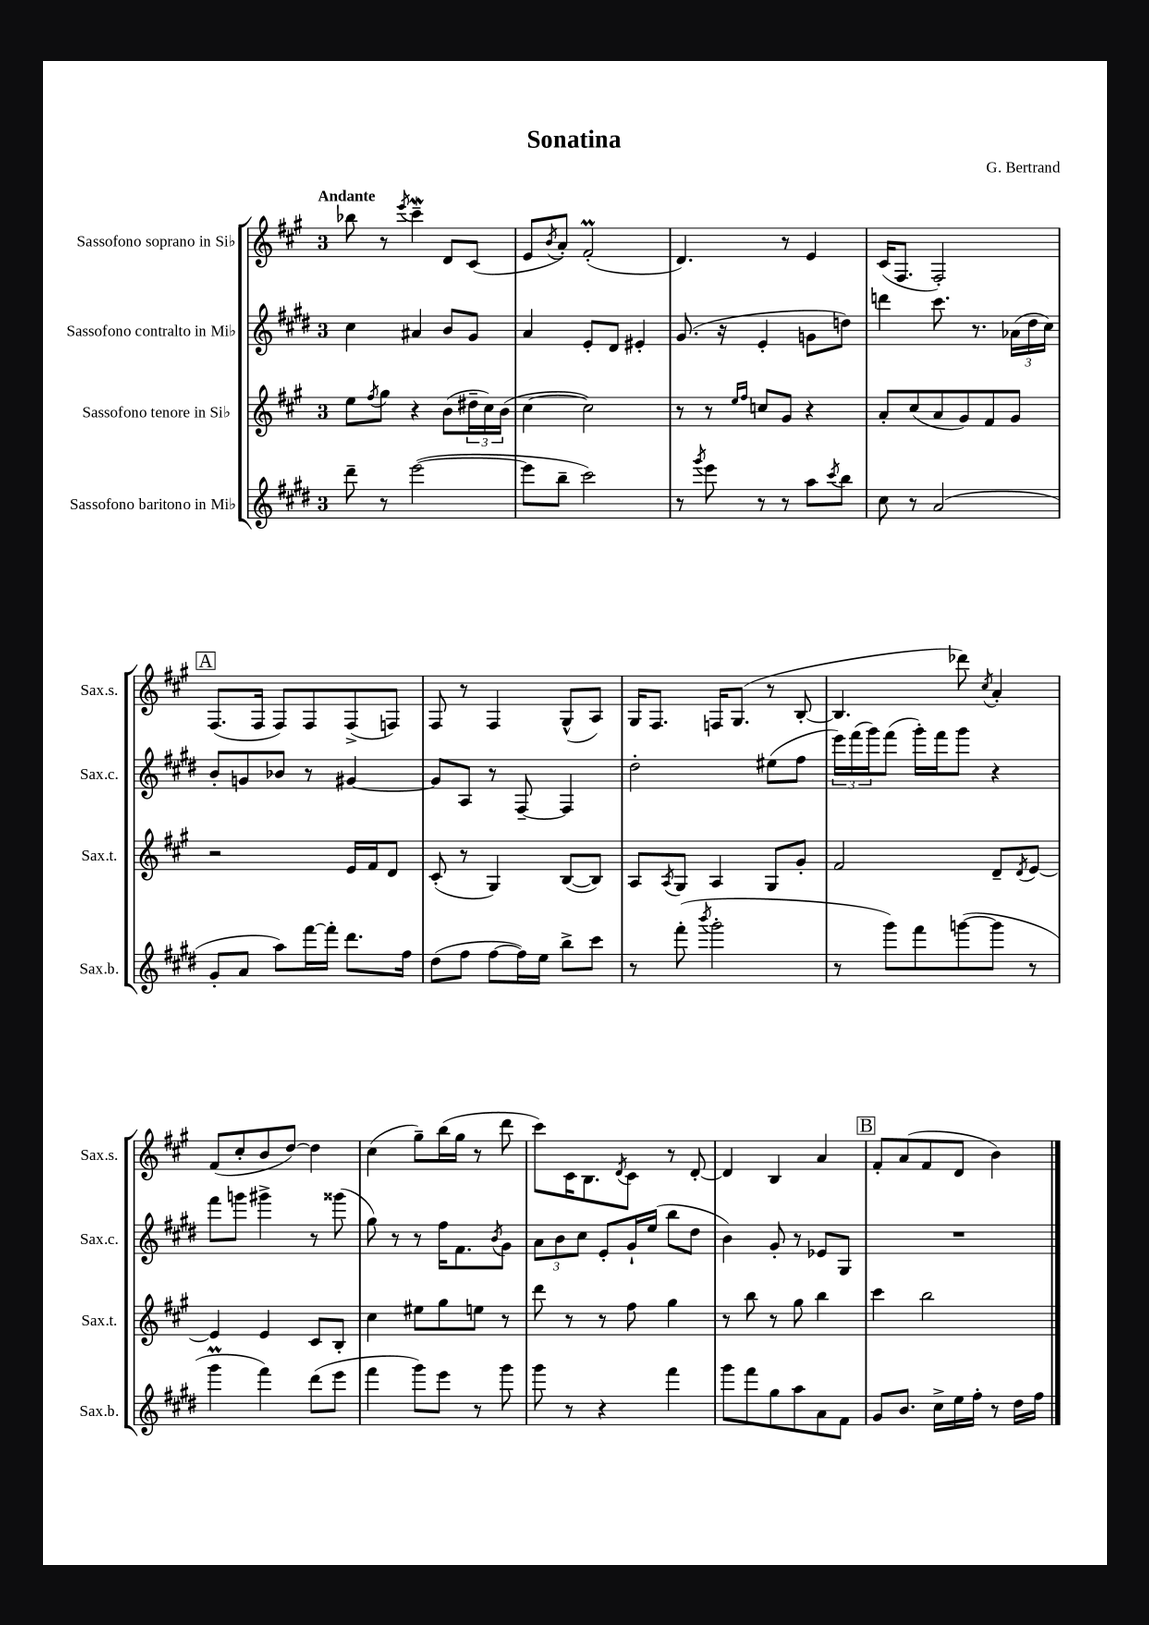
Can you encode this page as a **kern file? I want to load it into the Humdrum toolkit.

**kern	**kern	**kern	**kern
*staff4	*staff3	*staff2	*staff1
*clefG2	*clefG2	*clefG2	*clefG2
*k[f#c#g#d#]	*k[f#c#g#]	*k[f#c#g#d#]	*k[f#c#g#]
*M3/4	*M3/4	*M3/4	*M3/4
8ddd#~\	8ee\L	4cc#\	8bb-\
.	8qff#/	.	.
8r	8gg#\J	.	8r
.	.	.	8qeee/
([2eee\	4r	4a#/	4ccc#~\
.	(8b\L	8b/L	8d/L
.	24dd#~\L	8g#/J	(8c#/J
.	24cc#\)	.	.
.	(24b\JJ	.	.
=	=	=	=
8eee\]L	[4cc#\	4a/	8e/L
.	.	.	8qb/
8bb~\J	.	.	8a'/J)
2ccc#\)	2cc#\])	8e'/L	(2f#'/
.	.	8d#/J	.
.	.	4e#'/	.
=	=	=	=
8r	8r	(8.g#/	4.d/)
8qggg#/	.	.	.
8eee\	8r	.	.
.	.	16r	.
.	16qqee/LL	.	.
.	16qqff#/JJ	.	.
8r	8cc/L	4e'/	.
8r	8g#/J	.	8r
8aa\L	4r	8g\L	4e/
8qccc#/	.	.	.
8bb\J	.	8dd\J)	.
=	=	=	=
8cc#\	8a'/L	4ddd\	(16c#/LK
.	.	.	8.F#/J
8r	(8cc#/	.	.
(2a/	8a/	8.ccc#\	2F#'/)
.	8g#/)	.	.
.	.	8.r	.
.	8f#/	.	.
.	8g#/J	(24a-\LL	.
.	.	24dd#\	.
.	.	24cc#\JJ)	.
=	=	=	=
8g#'/L	2r	8b'/L	(8.F#/L
8a/J	.	8g/	.
.	.	.	16F#/Jk
8aa\L)	.	8b-/J	8F#/L)
[16fff#\L	.	8r	8F#/
16fff#'\]JJ	.	.	.
8.ddd#\L	16e/LL	[4g#/	(8F#^/
.	16f#/J	.	.
.	8d/J	.	8F/J)
16ff#\Jk	.	.	.
=	=	=	=
(8dd#\L	(8c#'/	8g#/]L	8F#/
8ff#\J	8r	8A/J	8r
[8ff#\L	4G#/)	8r	4F#/
16ff#\]L)	.	[8F#~/	.
16ee\JJ	.	.	.
8bb^\L	([8B/L	4F#/]	(8G#^^/L
8ccc#\J	8B/]J)	.	8A/J)
=	=	=	=
8r	8A/L	2dd#'\	16G#/LK
.	.	.	8.F#/J
.	8qA/	.	.
(8fff#'\	8G#/J	.	.
8qbbb/	.	.	.
2ggg#'\	4A/	.	16F/LK
.	.	.	(8.G#/J
.	8G#/L	(8ee#\L	8r
.	8g#'/J	8ff#\J	[8B'/
=	=	=	=
8r	2f#/	24eee\LL)	4.B/]
.	.	(24fff#\	.
.	.	24ggg#\J)	.
8ggg#\L)	.	(8fff#\J	.
8fff#\	.	16ggg#'\LL)	.
.	.	16fff#\J	.
([8ggg\	.	8ggg#\J	8ddd-\)
.	.	.	8qcc#/
8ggg\]J	8d~/L	4r	4a'/
.	8qd/	.	.
8r	[8e/J	.	.
=	=	=	=
4ggg#\	4e/]	8fff#\L	(8f#/L
.	.	8ggg\J	8cc#'/
4fff#\)	4e/	4ggg#^\	8b/
.	.	.	[8dd/J)
(8ddd#\L	8c#/L	8r	4dd\]
8eee\J	8B'/J	(8ggg##\	.
=	=	=	=
4fff#\	4cc#\	8gg#\)	(4cc#\
.	.	8r	.
8ggg#\L)	8ee#\L	8r	8gg#~\L)
8eee\J	8gg#\	16ff#\LK	(16bb\L
.	.	8.f#\	16gg#\JJ
8r	8ee\J	.	8r
.	.	8qb/	.
8ggg#\	8r	8g#\J	8ddd\
=	=	=	=
8ggg#\	8ddd\	12a\L	8ccc#\L)
.	.	12b\	.
8r	8r	.	16c#\K
.	.	12cc#\J	.
.	.	.	8.B\
4r	8r	8e'/L	.
.	.	.	8qd/
.	8ff#\	16g#`/L	8c#\J
.	.	(16ee/JJ	.
4fff#\	4gg#\	8bb\L	8r
.	.	8dd#\J	[8d'/
=	=	=	=
8ggg#\L	8r	4b\)	4d/]
8fff#\	8bb\	.	.
8gg#\	8r	8g#'/	4B/
8aa\	8gg#\	8r	.
8a\	4bb\	8e-/L	4a/
8f#\J	.	8G#/J	.
=	=	=	=
8g#/L	4ccc#\	2.r	8f#'/L
8.b/J	.	.	(8a/
.	2bb\	.	8f#/
16cc#^\LL	.	.	.
16ee\	.	.	8d/J
16ff#'\JJ	.	.	.
8r	.	.	4b\)
16dd#\LL	.	.	.
16ff#\JJ	.	.	.
==	==	==	==
*-	*-	*-	*-
